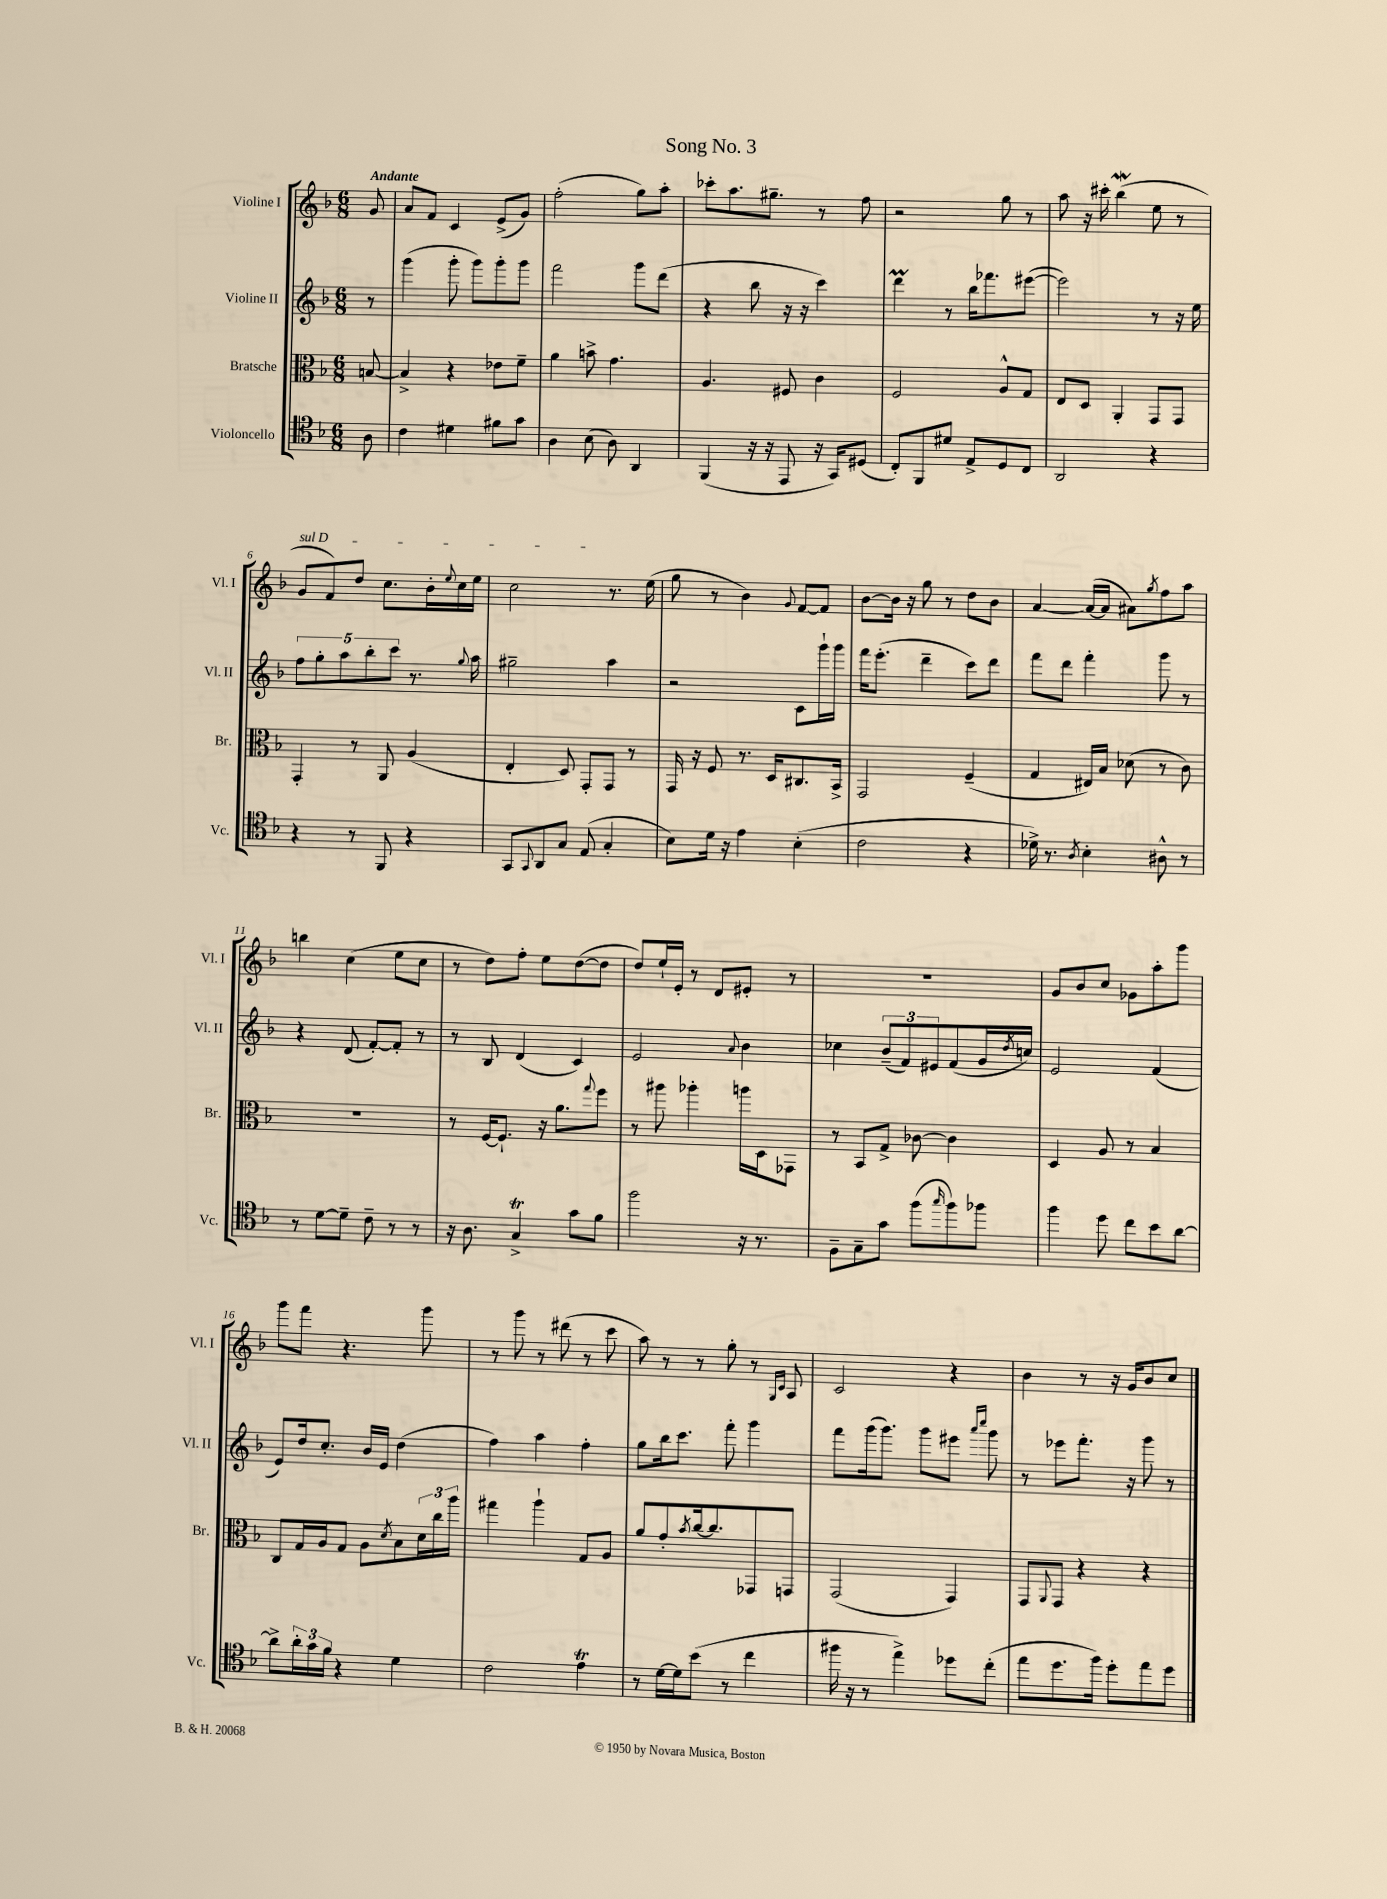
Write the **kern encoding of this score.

**kern	**kern	**kern	**kern
*part4	*part3	*part2	*part1
*staff4	*staff3	*staff2	*staff1
*I"Violoncello	*I"Bratsche	*I"Violine II	*I"Violine I
*I'Vc.	*I'Br.	*I'Vl. II	*I'Vl. I
*clefC4	*clefC3	*clefG2	*clefG2
*k[b-]	*k[b-]	*k[b-]	*k[b-]
*M6/8	*M6/8	*M6/8	*M6/8
=	=	=	=
!	!	!	!LO:TX:a:B:t=Andante
8A\	[8Bn/	8r	8g/
=1	=1	=1	=1
4c\	4B^/]	(4ggg\	8a/L
.	.	.	8f/J
4d#X\	4r	8ggg'\	4c/
.	.	8ggg\L)	.
8f#X\L	8e-X\L	8ggg'\	(8e^/L
8g\J	8f~\J	8ggg\J	8g/J)
=2	=2	=2	=2
4A\	4a\	2fff\	(2ff'\
(8B-\	8bn^\	.	.
8A\)	4.g\	.	.
4AA/	.	8ggg\L	8gg\L)
.	.	(8ddd\J	8aa'\J
=3	=3	=3	=3
(4FF/	4.A/	4r	8ccc-X'\L
.	.	.	8.aa\
16r	.	8bb-\	.
16r	.	.	8.gg#X~\J
8EE/	8F#X/	16r	.
.	.	16r	.
16r	4c\	4ccc\)	8r
16GG/KL)	.	.	.
(8D#X/J	.	.	8ff\
=4	=4	=4	=4
8C'/L)	2F/	4dddM\	2r
8FF/	.	.	.
8d#X/J	.	8r	.
8E^/L	.	16bb-\KL	.
.	.	8.fff-X\	.
8D/	8A^^/L	.	8gg\
8C/J	8G/J	([8eee#X\J	8r
=5	=5	=5	=5
2AA/	8E/L	2eee#\])	8aa\
.	8D/J	.	16r
.	.	.	16ccc#X'\
.	4AA'/	.	(4bb-w\
4r	8GG/L	8r	8ee\
.	8GG/J	16r	8r
.	.	16ee\	.
!!LO:LB:g=z
=6	=6	=6	=6
!	!	!	!LO:TX:a:i:t=sul D
4r	4GG'/	10ff\L	8g/L
.	.	10gg'\	.
.	.	.	8f/)
.	.	10aa\	.
8r	8r	.	8dd/J
.	.	10bb-'\	.
8FF/	8AA/	.	8.cc\L
.	.	10ccc\J	.
4r	(4A/	8.r	.
.	.	.	16b-'\L
.	.	.	8qqee/
.	.	.	16cc\
.	.	8qqgg/	.
.	.	16aa\	16ee\JJ
=7	=7	=7	=7
8GG/L	4E'/	2gg#X~\	2cc\
8qqGG/	.	.	.
8AA/	.	.	.
8G/J	8D/)	.	.
(8E/	8GG'/L	.	.
4G'/	8GG/J	4aa\	8.r
.	8r	.	.
.	.	.	(16ee\
=8	=8	=8	=8
8B-\L)	16GG/	2r	8gg\
.	16r	.	.
16d\Jk	8F/	.	8r
16r	.	.	.
4e\	8.r	.	4b-\)
.	16D/KL	.	.
.	.	.	8qqg/
(4B-'\	8.C#X/	8c\L	[8f/L
.	.	16ggg`\L	8f/J]
.	16BB-^/Jk	16ggg\JJ	.
=9	=9	=9	=9
2c\	2GG/	16fff\KL	[8b-\L
.	.	(8.eee'\J	.
.	.	.	16b-\Jk]
.	.	.	16r
.	.	4ddd~\	8gg\
.	.	.	8r
4r	(4F~/	8ccc\L)	8dd\L
.	.	8ddd\J	8b-\J
=10	=10	=10	=10
16d-X^\)	4G/	8fff\L	[4a/
8.r	.	.	.
.	.	8ddd\J	.
8qA/	.	.	.
4B-'\	16E#X/LL)	4fff'\	(16a/LL_
.	16B-/JJ	.	16a/JJ]
.	(8d-X\	.	8a#X\L)
.	.	.	8qgg/
8A#X^^\	8r	8ggg\	8ff\
8r	8c\)	8r	8aa\J
!!LO:LB:g=z
=11	=11	=11	=11
8r	2.r	4r	4bbn\
[8d\L	.	.	.
8d~\J]	.	(8d/	(4cc\
8c~\	.	[8f'/L)	.
8r	.	8f'/J]	8ee\L
8r	.	8r	8cc\J
=12	=12	=12	=12
16r	8r	8r	8r
8.A\	.	.	.
.	[16F/KL	8B-/	8dd\L)
.	8.F`/J]	.	.
4GT^/	.	(4d/	8ff'\J
.	16r	.	8ee\L
.	8.a\L	.	.
8g\L	.	4c/)	([8dd\
.	8qqgg/	.	.
8f\J	8ff\J	.	8dd\J]
=13	=13	=13	=13
2ff\	8r	2e/	8dd/L)
.	8aa#X\	.	16ee`/L
.	.	.	16e'/JJ
.	4aa-X'\	.	8r
.	.	.	8d/L
.	.	8qqa/	.
16r	16aan\LL	4b-\	8e#X'/J
8.r	16D\J	.	.
.	8GG-X\J	.	8r
=14	=14	=14	=14
8F~\L	8r	4cc-X\	2.r
8G~\	8BB-/L	.	.
8g\J	8G^/J	(12b-~/L	.
.	.	12f/)	.
(8ff\L	[8c-X\	.	.
.	.	12e#X/	.
16qqgg/	.	.	.
8ff\)	4c-\]	(8f/	.
8ff-X\J	.	16g/L	.
.	.	8qdd/	.
.	.	16ccn/JJ)	.
=15	=15	=15	=15
4ff\	4D/	2e/	8g/L
.	.	.	8b-/
8dd\	8A/	.	8cc/J
8cc\L	8r	.	8g-X\L
8b-\	4B-/	(4f/	8aa'\
[8a\J	.	.	8ggg\J
!!LO:LB:g=z
=16	=16	=16	=16
8a^\L]	8C/L	8e/L)	8ggg\L
24a'\L	16G/L	16dd/k	8fff\J
24g\	.	.	.
.	16A/J	8.cc'/J	.
24f\JJ	.	.	.
4r	8G/J	.	4.r
.	8A\L	16b-/LL	.
.	.	16e/JJ	.
.	8qd/	.	.
4d\	8B-\	(4dd\	.
.	24d\L	.	8ggg\
.	24cc\	.	.
.	24aa\JJ	.	.
=17	=17	=17	=17
2c\	4gg#X\	4ff\)	8r
.	.	.	8ggg\
.	4aa`\	4aa\	8r
.	.	.	(8ddd#X\
4et\	8G/L	4ff'\	8r
.	8A/J	.	8ccc\
=18	=18	=18	=18
8r	8a/L	8gg\L	8aa\)
[16d\LL	8g'/	16bb-\k	8r
16d\J]	.	8.ccc\J	.
.	8qb-/	.	.
(8b-\J	[16cc/k	.	8r
.	8.cc/]	.	.
8r	.	8fff'\	8gg'\
4cc\	8GG-X/	4ggg\	8r
.	.	.	16qqG/LL
.	.	.	16qqc/JJ
.	8GGn/J	.	8A/
=19	=19	=19	=19
16ff#X\	(2GG/	8fff\L	2c/
16r	.	.	.
8r	.	(16ggg\k	.
.	.	8.ggg\J)	.
4ee^\)	.	.	.
.	.	8ggg\L	.
8dd-X\L	4GG/)	8eee#X\J	4r
.	.	16qqaaa/LL	.
.	.	16qqcccc/JJ	.
(8cc'\J	.	8ggg\	.
=20	=20	=20	=20
8ee\L	8GG/L	8r	4b-\
.	8qqAA/	.	.
8.dd\	8GG/J	8eee-X\L	.
.	4r	8.fff'\J	8r
16ff\Jk)	.	.	.
8dd'\L	.	.	16r
.	.	16r	16g/KL
8ee\	4r	8ggg\	8b-/
8dd\J	.	8r	8cc/J
==	==	==	==
*-	*-	*-	*-
